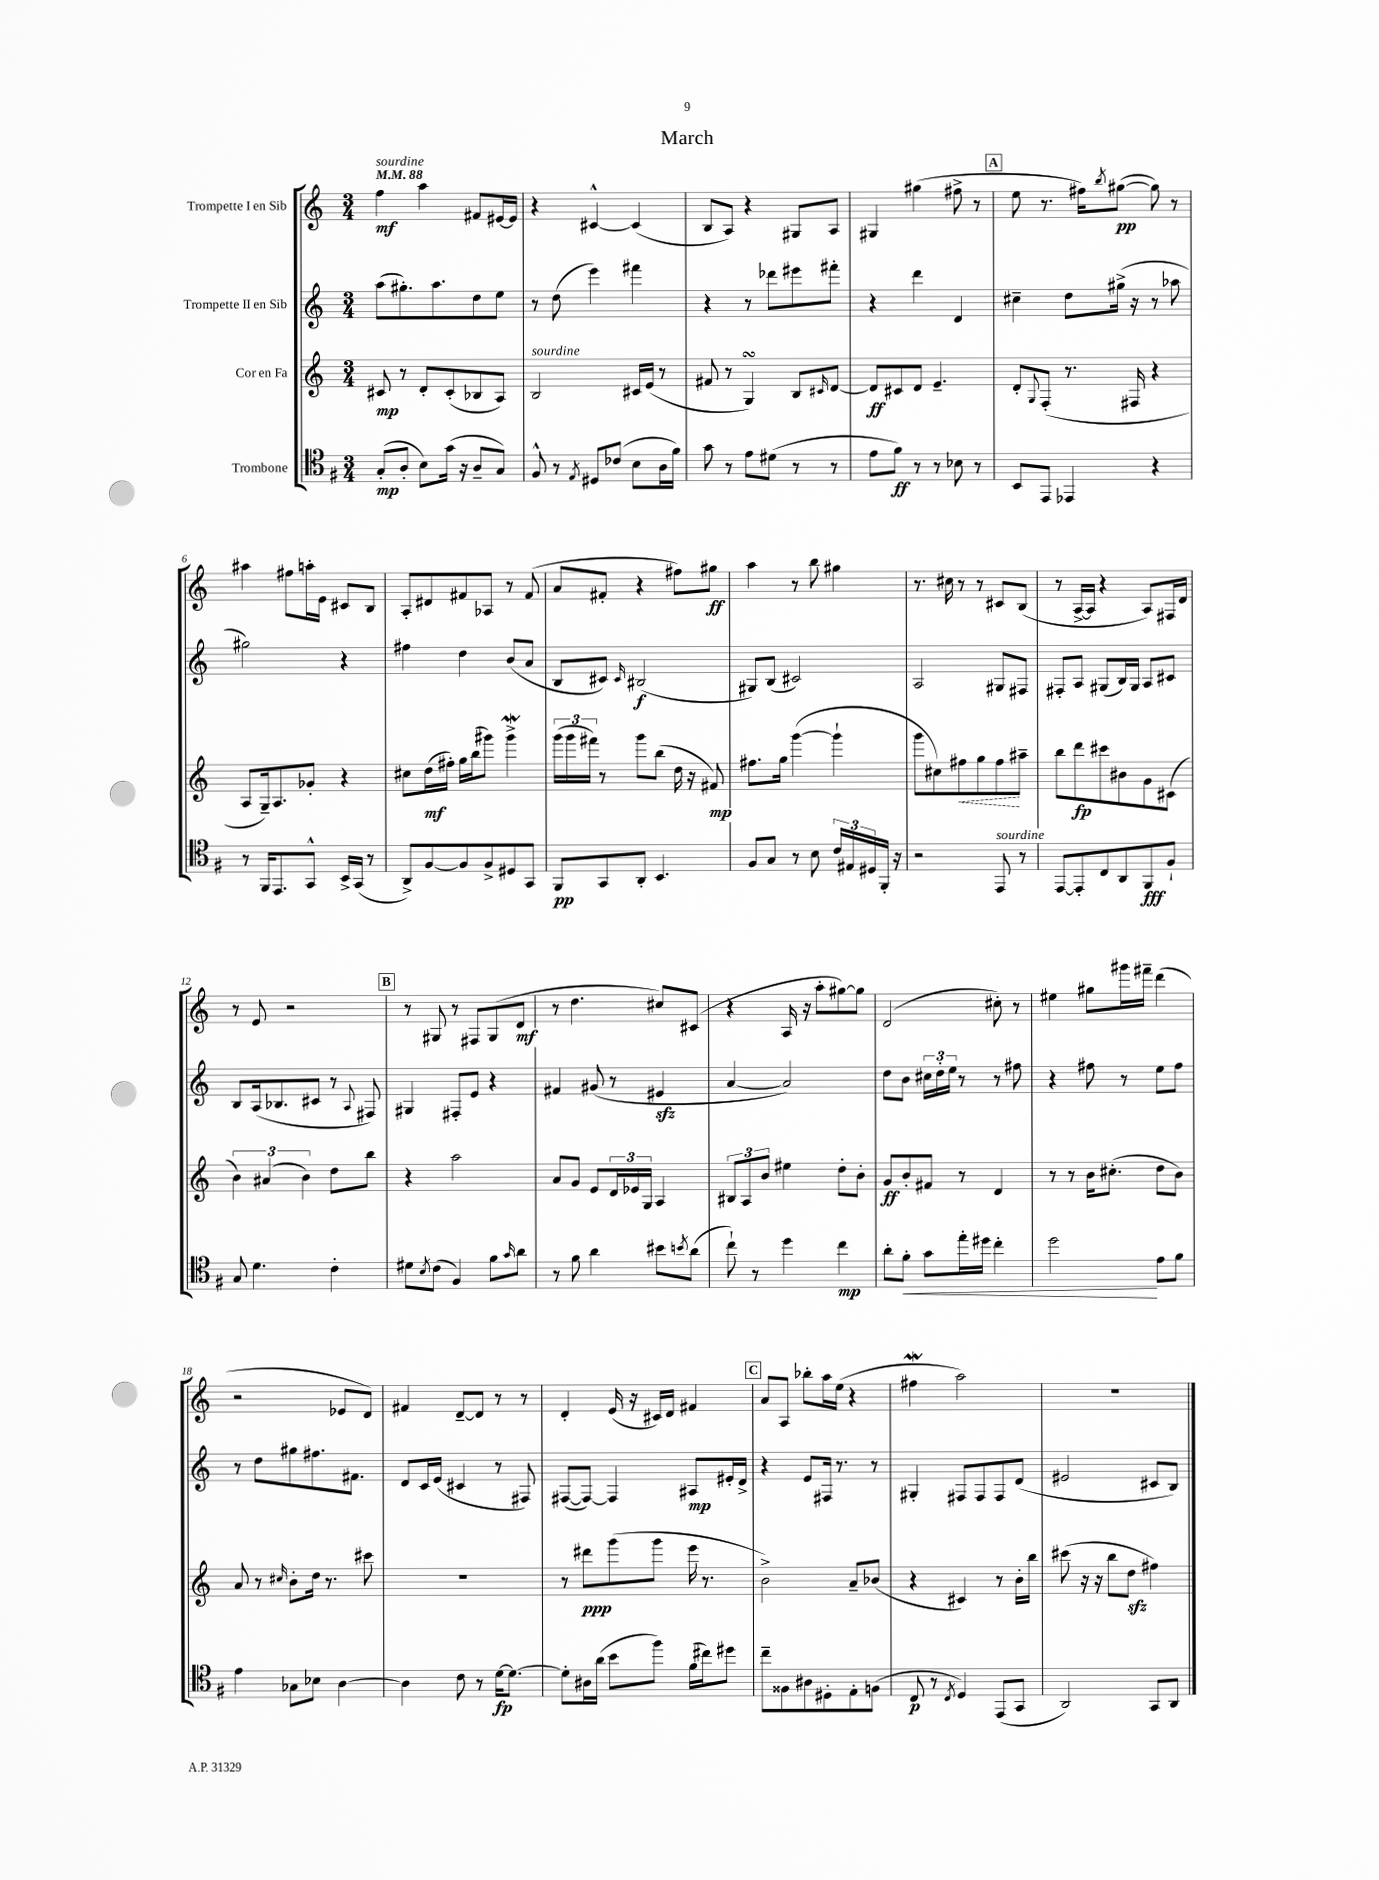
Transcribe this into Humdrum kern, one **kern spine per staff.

**kern	**kern	**kern	**kern
*staff4	*staff3	*staff2	*staff1
*clefC4	*clefG2	*clefG2	*clefG2
*k[f#]	*k[]	*k[]	*k[]
*M3/4	*M3/4	*M3/4	*M3/4
*MM88	*MM88	*MM88	*MM88
(8G'	8c#	(8aa	4ff
8A'	8r	8.gg#')	.
8B)	8d'	.	4aa
.	.	8.aa	.
(16g	(8c#'	.	.
16r	.	.	.
8A~	8B-	8dd	8f#
8G)	8A)	8ee	[16e#
.	.	.	16e#]
=	=	=	=
8F#^^	2B	8r	4r
8r	.	(8dd	.
8qE	.	.	.
8D#	.	4eee)	[4c#^^
(8c-	.	.	.
8B	16c#	4fff#	(4c#]
.	(16e	.	.
16A	8r	.	.
16f#)	.	.	.
=	=	=	=
8g	8f#	4r	8B
8r	8r	.	8A)
8e	4G)	8r	4r
(8d#	.	8ddd-	.
8r	8B	8eee#	8G#
.	16qqc#	.	.
8r	[8d	8fff#'	8A
=	=	=	=
8e	8d]	4r	4G#
8f#)	8c#	.	.
8r	8d	4ddd	(4gg#
8r	4.e~	.	.
8B-	.	4d	8ff#^
8r	.	.	8r
=	=	=	=
8BB	8d'	4cc#~	8ee
.	8qqG	.	.
8EE	(8F'	.	8.r
4EE-	8.r	8dd	.
.	.	.	16ff#)
.	.	.	8qbb
.	.	(16gg#^	([8gg#
.	16F#	16r	.
4r	4r	8r	8gg#])
.	.	8aa-	8r
=	=	=	=
8r	8A	2gg#)	4aa#
16FF#	16G~)	.	.
8.EE	8.A	.	.
.	.	.	8ff#
8GG^^	8g-'	.	16aa'
.	.	.	16e
16BB^	4r	4r	8c#
(16GG	.	.	.
8r	.	.	8B
=	=	=	=
8AA^)	8cc#	4ff#	8A'
[8F#	(16dd	.	8d#
.	16ff#')	.	.
8F#]	16gg	4dd	8f#
.	(16bb	.	.
8F#^	8ggg#)	.	8A-
8D#	4ggg#^	(8b	8r
8GG	.	8a	(8f#
=	=	=	=
8FF#	(24ggg	8B	8a
.	24ggg	.	.
.	24fff#)	.	.
8GG	8r	8c#)	8f#'
.	.	16qqc#	.
8AA'	8ggg	(2B#	4r
4.BB	(8bb	.	.
.	16dd	.	8ff#)
.	16r	.	.
.	8f#)	.	8gg#
=	=	=	=
8F#	8.ff#	8G#)	4aa
8G	.	(8B	.
.	16gg	.	.
8r	([4ggg	2c#)	8r
8B	.	.	8bb
24c	4ggg`]	.	4gg#
24E#	.	.	.
24D#	.	.	.
16FF#'	.	.	.
16r	.	.	.
=	=	=	=
2r	8ggg	2A	8.r
.	8cc#)	.	.
.	.	.	16cc#
.	8ff#	.	8r
.	8gg	.	8r
8EE	8ff#	8G#	8c#
8r	8aa#~	8F#	(8B
=	=	=	=
[8EE	8bb	8F#'	8r
8EE']	8ddd	8A	[16A^
.	.	.	16A]
8C	8ccc#	(8G#	4r
8AA	8b#	16B)	.
.	.	16G#	.
8FF#	8g	8A	8A)
8F#`	(8c#	8c#	16F#
.	.	.	16d
=	=	=	=
8G	6b)	8B	8r
4.d	.	(16A	8e
.	(6a#	.	.
.	.	8.B-	.
.	.	.	2r
.	6b)	.	.
.	.	8c#	.
4c'	8dd	8r	.
.	.	8qqA	.
.	8bb	8F#)	.
=	=	=	=
8d#	4r	4G#	8r
8qB	.	.	.
(8c	.	.	8G#
4F#)	2aa	8F#'	8r
.	.	8e	8F#
8f#	.	4r	(8G#
16qqg	.	.	.
8a	.	.	8d
=	=	=	=
8r	8a	4f#	8r
8f#	8g	.	4.dd
4a	8e	(8g#	.
.	24d	8r	.
.	24e-	.	.
.	24G	.	.
8b#	4A	4e#	8cc#)
8qb	.	.	.
(8a	.	.	(8c#
=	=	=	=
8cc`)	12B#	[4a	4r
.	12A	.	.
8r	.	.	.
.	12b	.	.
4dd	4ee#	2a])	16A
.	.	.	16r
.	.	.	8aa'
4cc	8dd'	.	[8gg#)
.	8b'	.	8gg#]
=	=	=	=
8a'	8g	8dd	(2d
8f#'	8b'	8b	.
8g	8f#	24cc#	.
.	.	24dd'	.
.	.	24ee	.
16ee'	8r	8r	.
16dd#	.	.	.
4cc'	4d	8r	8cc#')
.	.	8ff#	8r
=	=	=	=
2dd	8r	4r	4ee#
.	8r	.	.
.	16b	8ff#	8gg#
.	(8.cc#'	.	.
.	.	8r	16ggg#
.	.	.	16fff#~
8e	8dd	8ee	(4ddd
8f#	8b)	8ff#	.
=	=	=	=
4e	8a	8r	2r
.	8r	8dd	.
.	16qqcc#	.	.
8G-	8b'	8gg#	.
8B-	16dd	8.ff#	.
.	8.r	.	.
[4A	.	.	8e-
.	.	8.f#	.
.	8ccc#	.	8d)
=	=	=	=
4A]	2.r	8d	4f#
.	.	16c	.
.	.	(16e	.
8c	.	4c#	[8d~
8r	.	.	8d]
[16d	.	8r	8r
8.d_	.	.	.
.	.	8F#)	8r
=	=	=	=
8d']	8r	([8F#	4d'
16A#	8ddd#	8F#_)	.
(16a	.	.	.
8b	(8ggg	4F#]	(16e
.	.	.	16r
8ff#)	8ggg	.	16c#)
.	.	.	16d
(16f#	16eee	8A#	4f#
16cc#)	8.r	.	.
8dd#	.	16e#'	.
.	.	16d^	.
=	=	=	=
8cc~	2b^)	4r	8a
8F##	.	.	8A
8A#	.	8e	8bb-'
8D#'	.	16F#	16aa
.	.	8.r	(16ee
8E'	8a~	.	4r
(8F	(8b-	8r	.
=	=	=	=
8C	4r	4G#'	4ff#
8r	.	.	.
8qC	.	.	.
4D)	4c#)	8F#	2aa)
.	.	8F#	.
(8EE	8r	8F#	.
8GG	16b'	(8d	.
.	16bb	.	.
=	=	=	=
2AA)	(8ccc#	2e#	2.r
.	16r	.	.
.	16r	.	.
.	8bb	.	.
.	8dd	.	.
8GG	4ff#)	8c#	.
8AA	.	8B)	.
==	==	==	==
*-	*-	*-	*-
